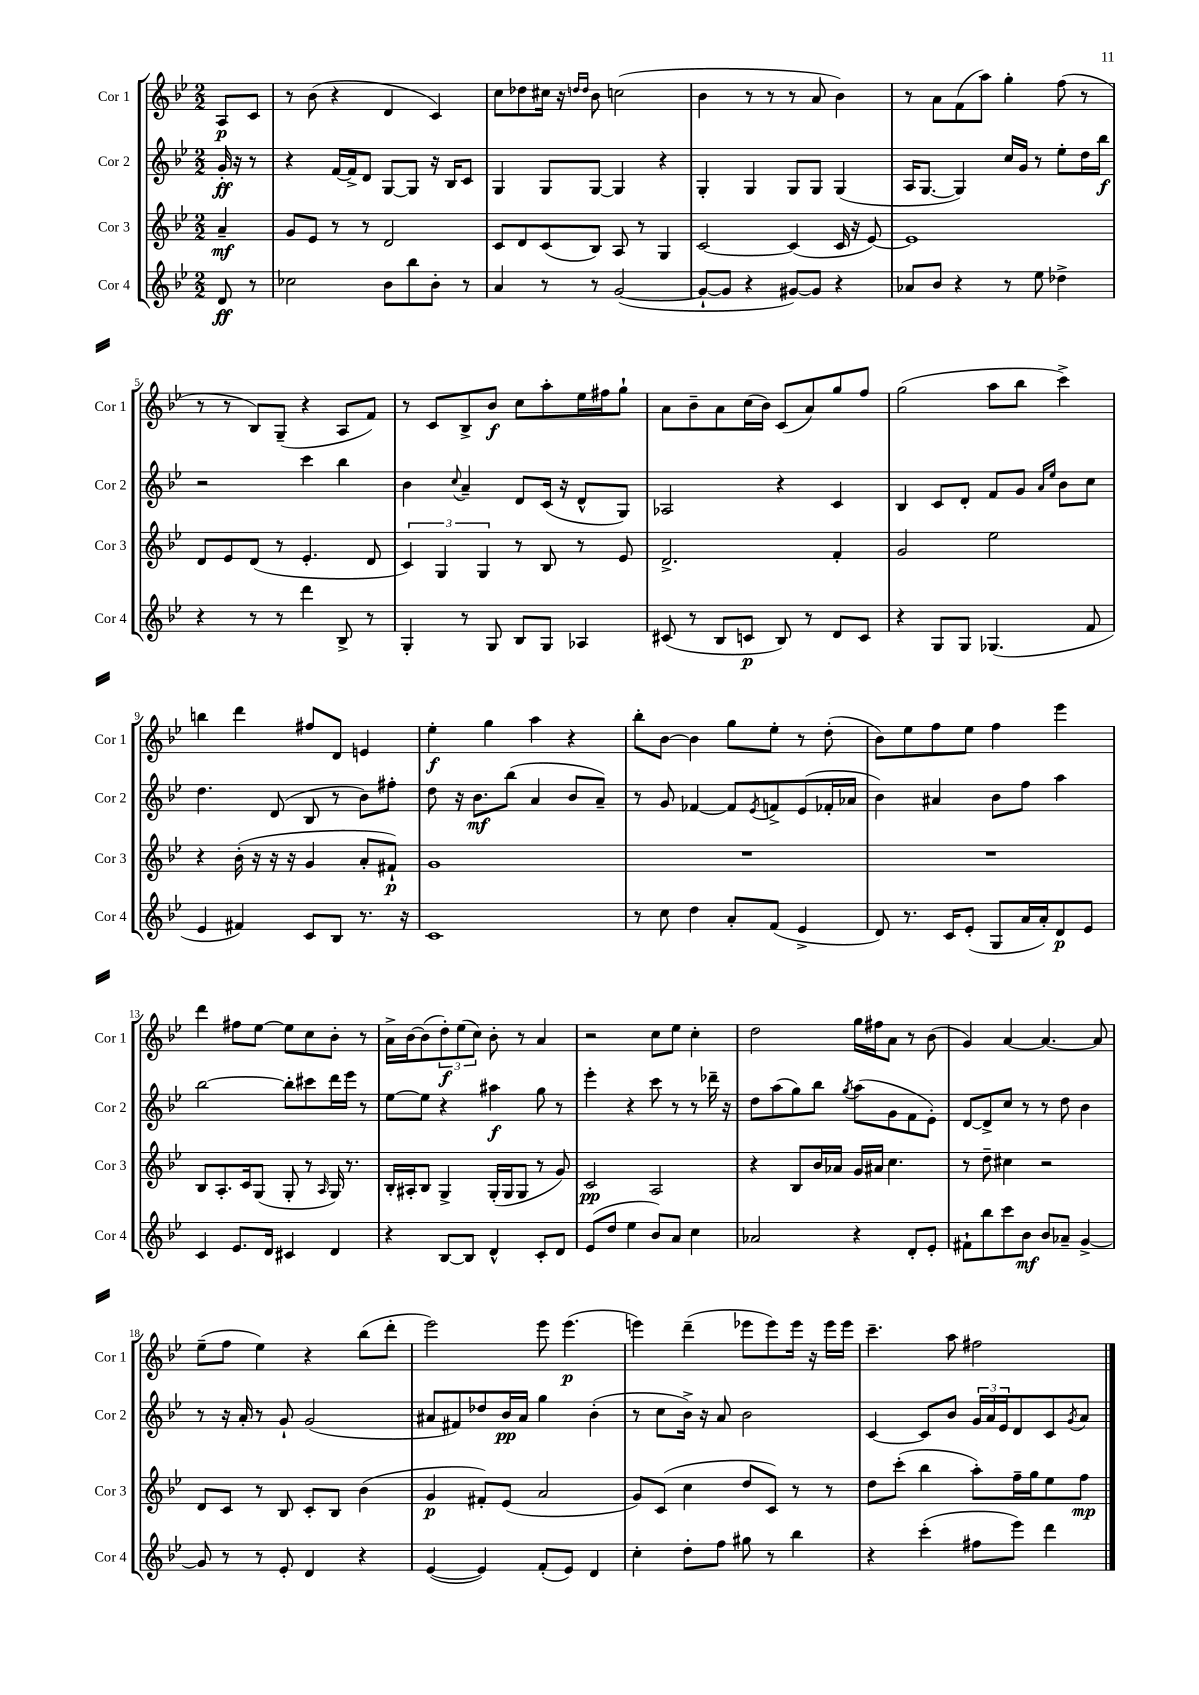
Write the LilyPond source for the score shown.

<<
\new StaffGroup <<
\new Staff = "s0" \with { instrumentName = "Cor 1" shortInstrumentName = "Cor 1" } {
    \clef treble \key bes \major \numericTimeSignature \time 2/2 \partial 4
    a8\p c'8 |
    r8 bes'8( r4 d'4 c'4) |
    c''8 des''8 cis''16 r16 \grace { d''16 d''16 } bes'8 c''2( |
    bes'4 r8 r8 r8 a'8 bes'4) |
    r8 a'8 f'8( a''8) g''4-. f''8( r8 |
    r8 r8 bes8) g8--( r4 a8 f'8) |
    r8 c'8 bes8-> bes'8\f c''8 a''8-. ees''16 fis''16 g''8-! |
    a'8 bes'8-- a'8 c''16( bes'16) c'8( a'8) g''8 f''8 |
    g''2( a''8 bes''8 c'''4->) |
    b''4 d'''4 fis''8 d'8 e'4 |
    ees''4-.\f g''4 a''4 r4 |
    bes''8-. bes'8~ bes'4 g''8 ees''8-. r8 d''8-.( |
    bes'8) ees''8 f''8 ees''8 f''4 ees'''4 |
    d'''4 fis''8 ees''8~ ees''8 c''8 bes'8-. r8 |
    a'16-> bes'16~ bes'8( \tuplet 3/2 { d''8-.\f) ees''8( c''8) } bes'8-. r8 a'4 |
    r2 c''8 ees''8 c''4-. |
    d''2 g''16 fis''16 a'8 r8 bes'8( |
    g'4) a'4~ a'4.~ a'8 |
    ees''8--( f''8 ees''4) r4 bes''8( d'''8-. |
    ees'''2) ees'''8 ees'''4.\p( |
    e'''4) d'''4--( ees'''8 ees'''8) ees'''16 r16 ees'''16 ees'''16 |
    c'''4.-- a''8 fis''2 \bar "|." |
}
\new Staff = "s1" \with { instrumentName = "Cor 2" shortInstrumentName = "Cor 2" } {
    \clef treble \key bes \major \numericTimeSignature \time 2/2 \partial 4
    g'16-.\ff r16 r8 |
    r4 f'16~ f'16-> d'8 g8~ g8 r16 bes16 c'8 |
    g4 g8 g8~ g4 r4 |
    g4-. g4 g8 g8 g4( |
    a16 g8.~ g4) c''16 g'16 r8 ees''8-. d''16 bes''16\f |
    r2 c'''4 bes''4 |
    bes'4 \appoggiatura { c''8 } a'4-- d'8 c'16( r16 d'8-^ g8) |
    aes2 r4 c'4 |
    bes4 c'8 d'8-. f'8 g'8 \grace { a'16 ees''16 } bes'8 c''8 |
    d''4. d'8( bes8 r8 bes'8) fis''8-. |
    d''8 r16 bes'8.\mf bes''8( a'4 bes'8 a'8--) |
    r8 g'8 fes'4~ fes'8 \acciaccatura { ees'8 } f'8-> ees'8( fes'16-. aes'16 |
    bes'4) ais'4 bes'8 f''8 a''4 |
    bes''2~ bes''8-. cis'''8 d'''16 ees'''16 r8 |
    ees''8~ ees''8 r4 ais''4\f g''8 r8 |
    ees'''4-. r4 c'''8 r8 r8 des'''16-- r16 |
    d''8 a''8( g''8) bes''8 \acciaccatura { g''8 } a''8( g'8 f'8 ees'8-.) |
    d'8~ d'8-> c''8 r8 r8 d''8 bes'4 |
    r8 r16 a'16-. r8 g'8-! g'2( |
    ais'8 fis'8) des''8 bes'16\pp ais'16 g''4 bes'4-.( |
    r8 c''8 bes'16->) r16 a'8 bes'2 |
    c'4~ c'8 bes'8 \tuplet 3/2 { g'16 a'16 ees'16 } d'8 c'8 \acciaccatura { g'8 } a'8 \bar "|." |
}
\new Staff = "s2" \with { instrumentName = "Cor 3" shortInstrumentName = "Cor 3" } {
    \clef treble \key bes \major \numericTimeSignature \time 2/2 \partial 4
    a'4--\mf |
    g'8 ees'8 r8 r8 d'2 |
    c'8 d'8 c'8( bes8) a8 r8 g4 |
    c'2~ c'4( c'16 r16 ees'8~) |
    ees'1 |
    d'8 ees'8 d'8( r8 ees'4.-. d'8 |
    \tuplet 3/2 { c'4) g4 g4 } r8 bes8 r8 ees'8 |
    d'2.-> f'4-. |
    g'2 ees''2 |
    r4 bes'16-.( r16 r16 r16 g'4 a'8-. fis'8-!\p) |
    g'1 |
    R1 |
    R1 |
    bes8 a8.-. c'16 g8( g8-. r8 \grace { a16 } g16) r8. |
    bes16-. ais16-. bes8 g4-> g16-.( g16 g8 r8 g'8) |
    c'2\pp a2 |
    r4 bes8 bes'16 aes'16 g'16 ais'16 c''4. |
    r8 d''8-- cis''4 r2 |
    d'8 c'8 r8 bes8 c'8-. bes8 bes'4( |
    g'4\p fis'8-.) ees'8( a'2 |
    g'8) c'8( c''4 d''8 c'8) r8 r8 |
    d''8 c'''8-.( bes''4 a''8-.) f''16-- g''16 ees''8 f''8\mp \bar "|." |
}
\new Staff = "s3" \with { instrumentName = "Cor 4" shortInstrumentName = "Cor 4" } {
    \clef treble \key bes \major \numericTimeSignature \time 2/2 \partial 4
    d'8\ff r8 |
    ces''2 bes'8 bes''8 bes'8-. r8 |
    a'4 r8 r8 g'2~( |
    g'8~-! g'8 r4 gis'8~) gis'8 r4 |
    aes'8 bes'8 r4 r8 ees''8 des''4-> |
    r4 r8 r8 d'''4 bes8-> r8 |
    g4-. r8 g8 bes8 g8 aes4 |
    cis'8( r8 bes8 c'8\p bes8) r8 d'8 c'8 |
    r4 g8 g8 ges4.( f'8 |
    ees'4 fis'4) c'8 bes8 r8. r16 |
    c'1 |
    r8 c''8 d''4 a'8-. f'8( ees'4-> |
    d'8) r8. c'16 ees'8-.( g8 a'16 a'16-.) d'8\p ees'8 |
    c'4 ees'8. d'16 cis'4 d'4 |
    r4 bes8~ bes8 d'4-^ c'8-. d'8 |
    ees'8( d''8 ees''4 bes'8) a'8 c''4 |
    aes'2 r4 d'8-. ees'8-. |
    fis'8-! bes''8 c'''8 bes'8\mf bes'8 aes'8-- g'4~-> |
    g'8 r8 r8 ees'8-. d'4 r4 |
    ees'4~( ees'4) f'8-.( ees'8) d'4 |
    c''4-. d''8-. f''8 gis''8 r8 bes''4 |
    r4 c'''4-.( fis''8 ees'''8) d'''4 \bar "|." |
}
>>
>>
